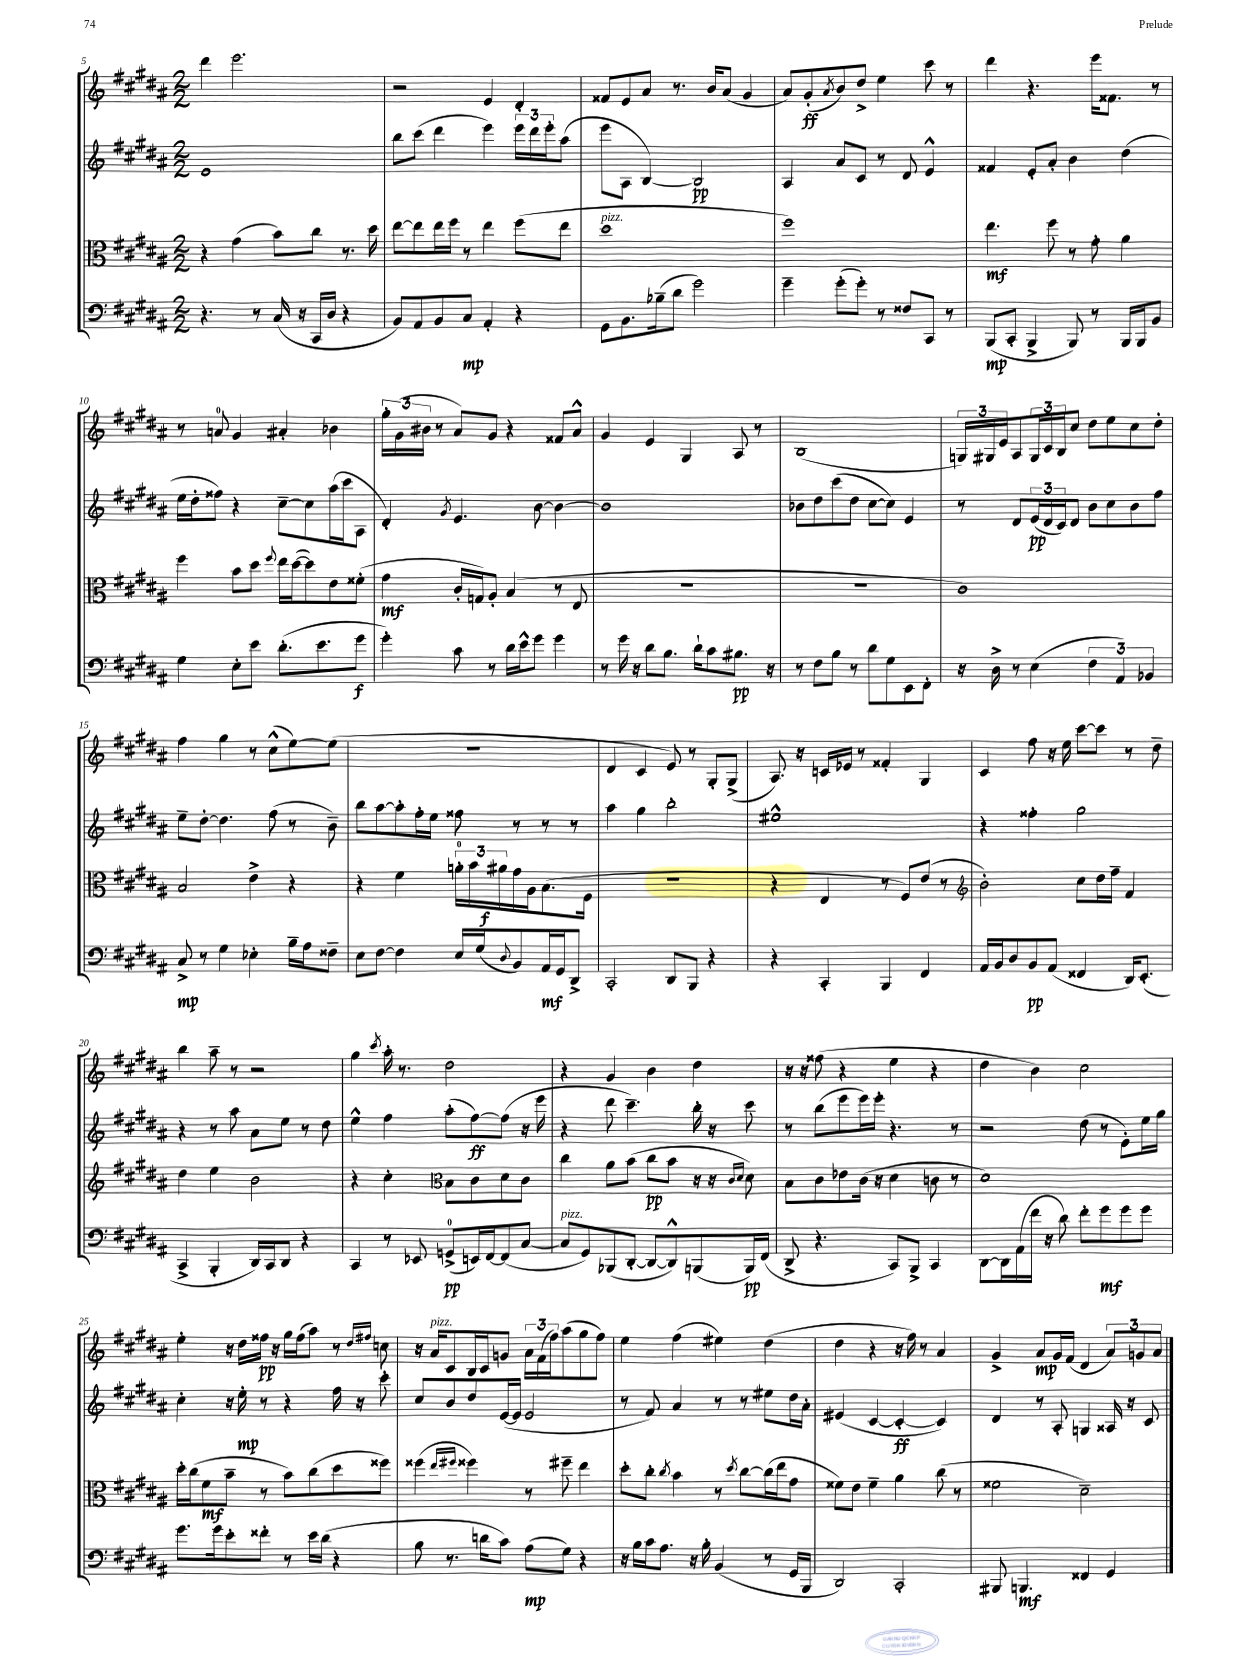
<<
\new StaffGroup <<
\new Staff = "s0" {
    \clef treble \key b \major \numericTimeSignature \time 2/2
    dis'''4 e'''2. |
    r2 e'4 dis'4-. |
    fisis'8 e'8 ais'8 r8. b'16 ais'8( gis'4 |
    ais'8) gis'8-.\ff( \acciaccatura { ais'8 } b'8) dis''8-> e''4 cis'''8 r8 |
    dis'''4 r4. e'''16 fisis'8. r8 |
    r8 a'8-0 gis'4 ais'4-. bes'4 |
    \tuplet 3/2 { gis''16-. gis'16( bis'16 } r8 ais'8) gis'8 r4 fisis'8 ais'8-^ |
    gis'4 e'4 gis4 ais8 r8 |
    b1( |
    \tuplet 3/2 { g16) gis16 e'16 } ais8 \tuplet 3/2 { gis16 cis'16 b16 } cis''8 dis''8 e''8 cis''8 dis''8-. |
    fis''4 gis''4 r8 cis''8-^( e''8~) e''8( |
    R1 |
    dis'4 cis'4 e'8) r8 gis8-. gis8->( |
    ais8.) r16 c'16 ees'16 r8 fisis'4-. gis4 |
    cis'4 fis''8 r16 e''16 cis'''8~ cis'''8 r8 dis''8-- |
    b''4 ais''8-- r8 r2 |
    gis''4 \acciaccatura { cis'''8 } ais''16-. r8. dis''2 |
    r4 gis'4 b'4 dis''4 |
    r16 r16 fisis''8( r4 e''4 r4 |
    dis''4 b'4) cis''2 |
    e''4-. r16 dis''16 fisis''16\pp r16 gis''16 fisis''16( ais''8) r8 \grace { dis''16 fis''16 } c''8 |
    r16 ais'16^\markup { \italic "pizz." } cis'8 b16 cis'16 g'8 \tuplet 3/2 { ais'16 fis'16( fis''16) } ais''8( gis''8 fis''8) |
    e''4 fis''4( eis''4) dis''4( |
    dis''4 r4 r16 fis''16) r8 ais'4 |
    gis'4-> ais'8\mp gis'16 fis'16( dis'4 \tuplet 3/2 { ais'8) g'8 ais'8 } \bar "|." |
}
\new Staff = "s1" {
    \clef treble \key b \major \numericTimeSignature \time 2/2
    e'1 |
    b''8 cis'''8( dis'''4 e'''4) \tuplet 3/2 { e'''16 dis'''16 e'''16-. } ais''8( |
    e'''8 ais8 b4~) b2\pp |
    ais4 ais'8 cis'8 r8 dis'8 e'4-^ |
    fisis'4 e'8-. ais'8-. b'4 dis''4( |
    e''16 dis''16-. fisis''8) r4 cis''8~-- cis''8 ais''16( cis'''16 ais8 |
    dis'4-.) \acciaccatura { gis'8 } e'4. b'8~ b'4~ |
    b'1 |
    bes'8 dis''8 cis'''8( dis''8 cis''8~ cis''8) e'4 |
    r8 dis'8 \tuplet 3/2 { e'16\pp( dis'16 cis'16) } dis'8 b'8 cis''8 b'8 fis''8 |
    e''8-- dis''8~-. dis''4. fis''8( r8 b'8--) |
    b''8 ais''8~ ais''8-. fis''16-. e''16 fisis''8 r8 r8 r8 |
    ais''4 gis''4 b''2-. |
    eis''1-^ |
    r4 fisis''4-. gis''2 |
    r4 r8 ais''8 ais'8 e''8 r8 dis''8 |
    e''4-^ fis''4 ais''8-.( fis''8~\ff) fis''8( r16 e'''16 |
    r4 dis'''8 cis'''4.--) b''16-. r16 cis'''8 |
    r8 b''8( e'''8 e'''16) e'''16-. r4. r8 |
    r2 dis''8( r8 e'8-.) e''16 gis''16 |
    cis''4-. r16 e''16-.\mp r8 r4 fis''16 r16 cis'''8-. |
    cis''8 b'8 dis''8 e'16~( e'16 e'2 |
    r8 fis'8) ais'4 r8 r8 eis''8 dis''16 ais'16-. |
    eis'4( cis'4~ cis'4~-.\ff cis'4) |
    dis'4 r8 ais8-. g4 aisis16 r16 cis'8 \bar "|." |
}
\new Staff = "s2" {
    \clef alto \key b \major \numericTimeSignature \time 2/2
    r4 gis'4( b'8) cis''8 r8. dis''16 |
    e''8~ e''8 e''16 fis''16 r8 e''4 fis''8( e''8 |
    dis''1^\markup { \italic "pizz." } |
    fis''1) |
    e''4.\mf fis''8 r8 gis'8-. ais'4 |
    fis''4 b'8 dis''8 \appoggiatura { fis''8 } e''16 dis''16~( dis''8) e'8 fisis'8-.( |
    gis'4\mf cis'16-. g16) ais8-. b4( r8 e8 |
    R1 |
    r1 |
    cis'1) |
    b2 e'4-> r4 |
    r4 fis'4 \tuplet 3/2 { a'16-0-. b'16 ais'16\f } gis'16 ais16 b8.( fis16 |
    R1 |
    r4 e4 r8 fis8) e'8( r8 |
    \clef treble b'2-.) cis''8 dis''16 fis''16-- fis'4 |
    dis''4 e''4 b'2 |
    r4 cis''4-. \clef alto b8 cis'8 dis'8 cis'8 |
    cis''4 ais'8 b'8( cis''8\pp b'8 r16 r16 \grace { cis'16 dis'16 } dis'8) |
    b8 cis'8 ees'8 cis'16( r16 dis'4 c'8 r8 |
    dis'1) |
    dis''16-. cis''16( fis'8\mf b'8-- r8 b'8) cis''8( dis''8 fisis''8) |
    fisis''4( \grace { e''16 fis''16 } fisis''4) r8 fis''8-- e''4 |
    dis''8-. cis''8-. \acciaccatura { cis''8 } b'4 r8 \acciaccatura { dis''8 } cis''8~ cis''16( e''16 gis'8 |
    fisis'8) e'8 fisis'4-- ais'4 cis''8( r8 |
    fisis'2 dis'2--) \bar "|." |
}
\new Staff = "s3" {
    \clef bass \key b \major \numericTimeSignature \time 2/2
    r4. r8 cis16( r16 cis,16 dis16 r4 |
    b,8) ais,8 b,8 cis8\mp ais,4-. r4 |
    gis,8 b,8. bes16--( dis'8 gis'2) |
    gis'4-- gis'8-.( gis'8-.) r8 fisis8 cis,8 r8 |
    b,,8\mp( cis,8-. b,,4-> b,,8) r8 b,,16 b,,16 b,8 |
    gis4 e8-. e'8 dis'8.-.( e'8. gis'8\f |
    gis'4-.) cis'8 r8 dis'16 e'16-^ gis'8 gis'4 |
    r8 gis'16 r16 dis'8 b8. dis'16-! cis'8 bis8.\pp r16 |
    r8 fis8 b8 r8 dis'8 gis8 e,8 fis,8-. |
    r16 dis16-> r8 e4( \tuplet 3/2 { fis4 ais,4) bes,4 } |
    cis8->\mp r8 gis4 ees4-. b16-- ais16 fisis8-- |
    e8 fis8~ fis4 e16 gis16( \appoggiatura { dis8 } b,8) ais,16\mf gis,16 dis,8-> |
    cis,2-. dis,8 b,,8 r4 |
    r4 cis,4-. b,,4 fis,4 |
    ais,16 b,16 dis8 b,8\pp ais,8( fisis,4 dis,16) e,8.-.( |
    cis,4-> b,,4-. dis,16) cis,16 dis,8 r4 |
    cis,4 r8 ees,8 g,8-0->\pp( e,16) fis,16~ fis,8( cis8~ |
    cis8^\markup { \italic "pizz." } gis,8) bes,,8( dis,8~-. dis,8~ dis,8-^) b,,8( b,,16\pp) fis,16( |
    dis,8-> r4. cis,8) b,,8-> cis,4 |
    dis,8~ dis,16 ais,16( fis'16 r16 dis'8) fis'8-. gis'8\mf gis'8 gis'8 |
    gis'8. gis'16 e'8-. fisis'8-. r8 e'16 dis'16( r4 |
    b8 r8. d'16 cis'8) ais8\mp( gis8) r4 |
    r16 b16 cis'16 ais8. r16 b16-. b,4( r8 gis,16 b,,16 |
    dis,2) cis,2-. |
    bis,,8 b,,4.\mf fisis,4 gis,4 \bar "|." |
}
>>
>>
\layout { \context { \Score currentBarNumber = #5 } }
